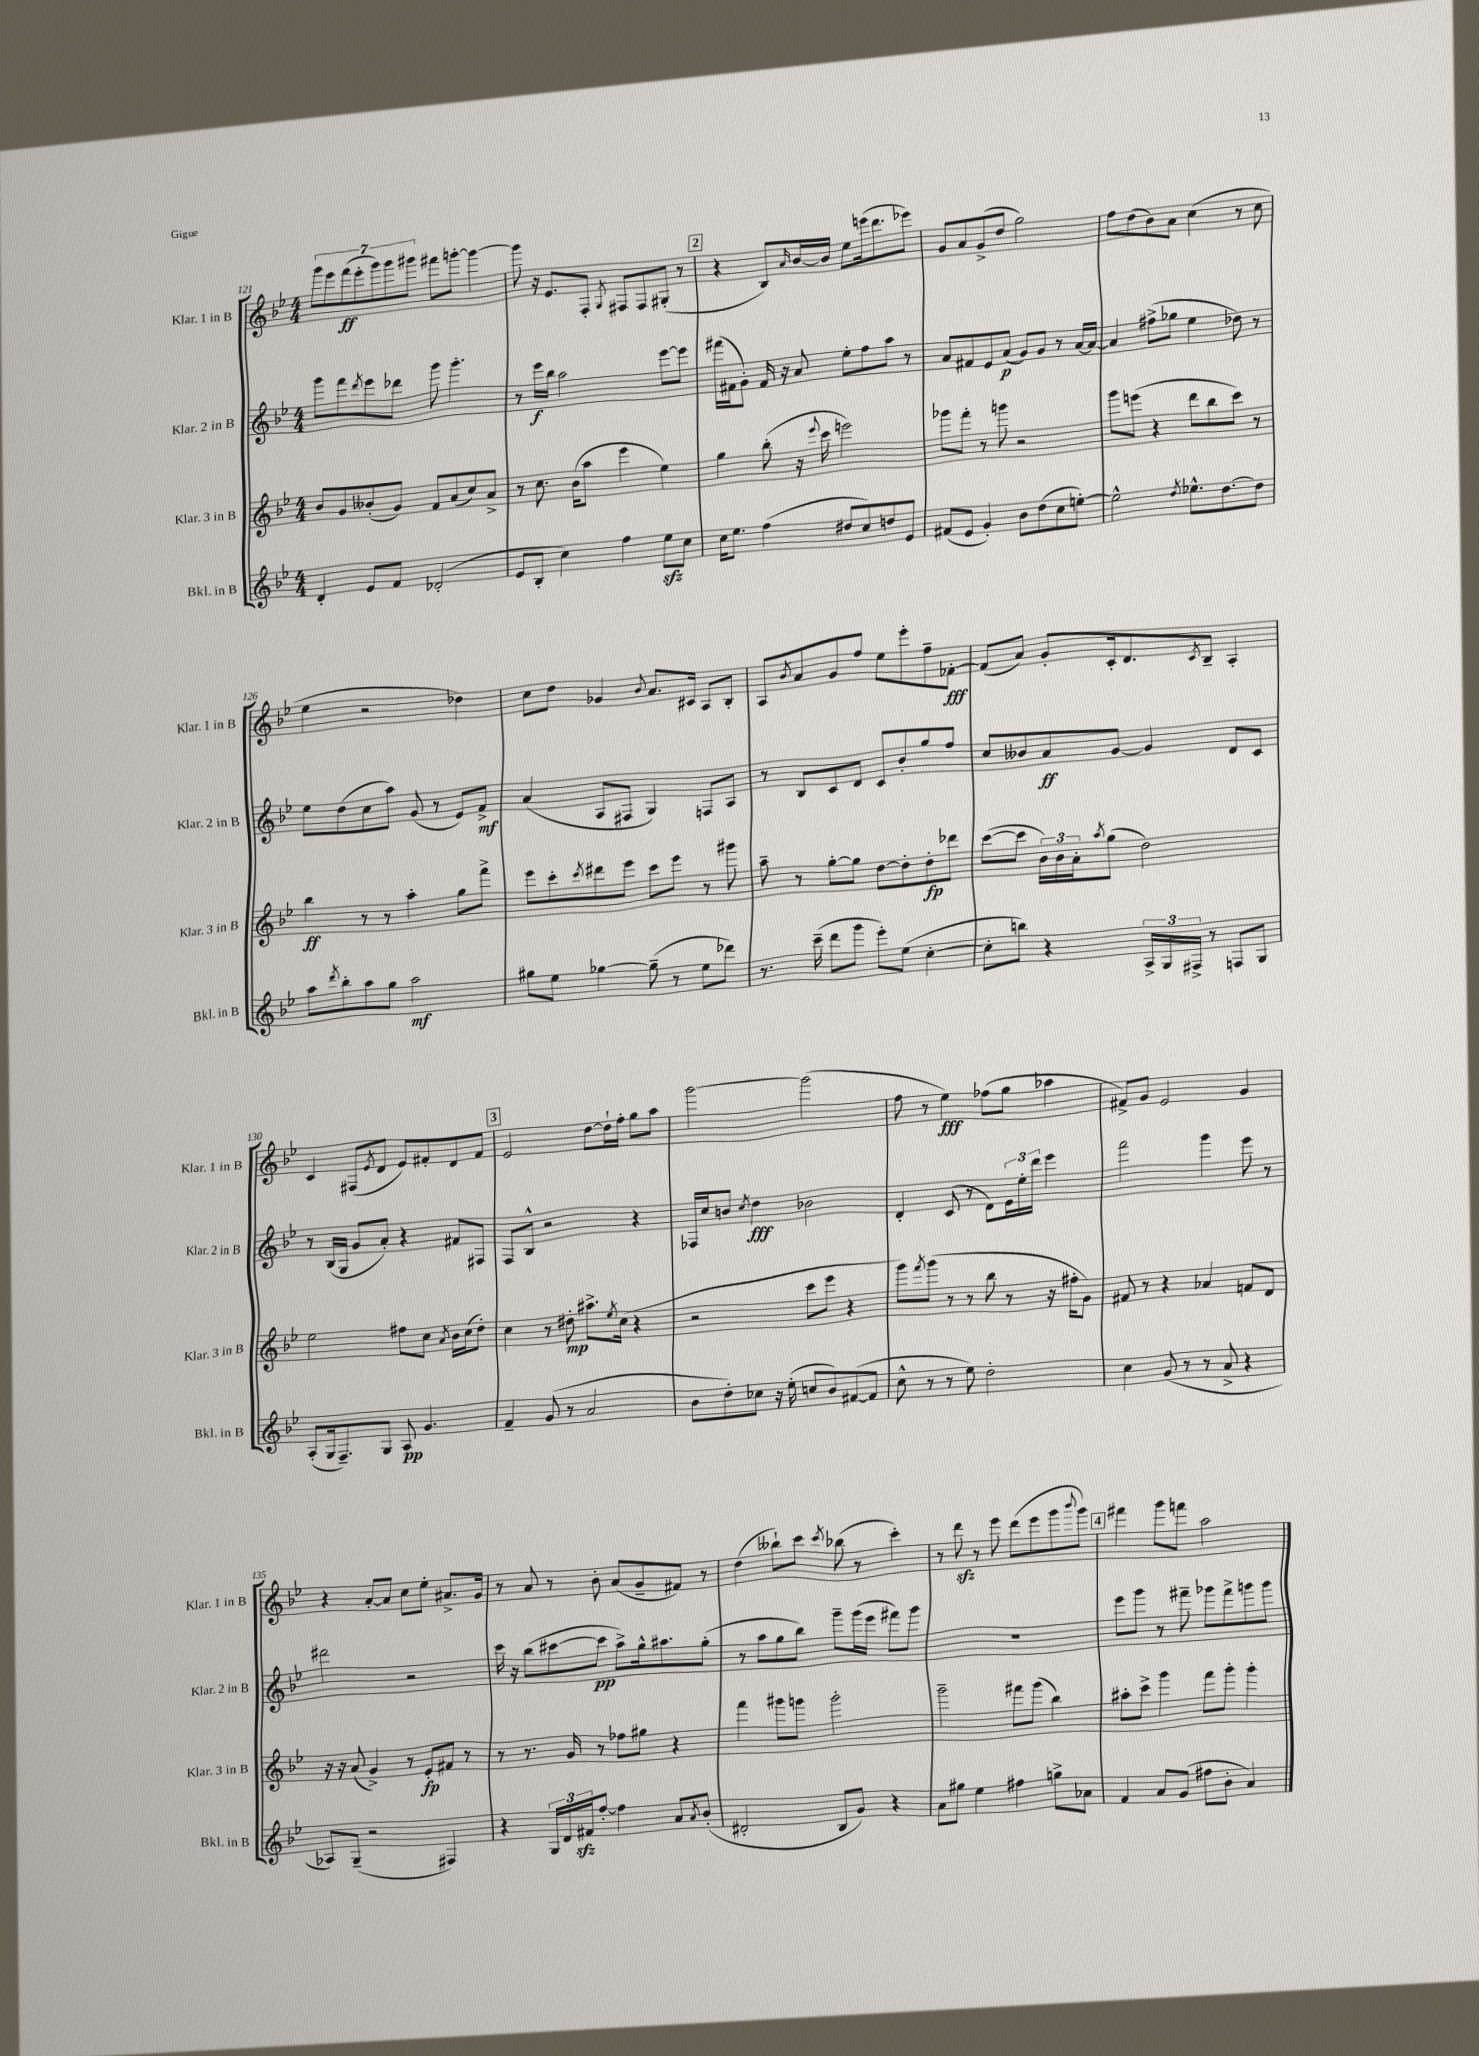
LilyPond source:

<<
\new StaffGroup <<
\new Staff = "s0" \with { instrumentName = "Klar. 1 in B" shortInstrumentName = "Klar. 1 in B" } {
    \clef treble \key bes \major \numericTimeSignature \time 4/4
    \tuplet 7/4 { g'''8 ees'''8 f'''8\ff( ees'''8-. g'''8) g'''8 gis'''8 } fis'''8 g'''8~-. g'''4~ |
    g'''8 r16 ees'8. f8-. \acciaccatura { g8 } fis8 fis8 gis8-.( r8 |
    \mark \markup { \box "2" } r4 bes8) \grace { a'16 } bes'16~ bes'16 ees''8 e'''16( d'''8. ees'''8) |
    g'8 a'8 g'8->( d''8 g''2) |
    f''8 d''8( bes'8) a'8 c''4( r8 c''8 |
    ees''4 r2 des''4) |
    c''8 d''8 ges'4 \appoggiatura { bes'8 } a'8. cis'16 a8 bes8-. |
    a8 \acciaccatura { bes'8 } a'8 g'8 f''8 ees''8 ees'''8-. f''8-- fes'8~-.\fff |
    fes'8( a'8) g'8-. c'16-. d'8. \acciaccatura { c'8 } bes8-- a4-. |
    c'4 fis8( \acciaccatura { ees'8 } d'8 ees'8) fis'8-. d'8 fis'8 |
    \mark \markup { \box "3" } ees'2 d''8~ d''16-! f''16-. g''8 a''8 |
    g'''2~ g'''2( |
    f''8 r8 ees''4\fff) fes''8( g''8 aes''4 |
    fis'8->) g'8 ees'2 g'4 |
    r4 a'8~-. a'8 c''8 ees''8-. ais'8.-> g'16 |
    r8 a'8 r8 bes'8-. a'8( g'8-- fis'8) r8 |
    d''4( beses''8-!) c'''8 \acciaccatura { c'''8 } bes''8( r8 c'''4-.) |
    r8 d'''8\sfz r8 ees'''8 d'''8( ees'''8 g'''8 \appoggiatura { bes'''8 } g'''8) |
    \mark \markup { \box "4" } fis'''4 g'''8 f'''8 a''2 \bar "|." |
}
\new Staff = "s1" \with { instrumentName = "Klar. 2 in B" shortInstrumentName = "Klar. 2 in B" } {
    \clef treble \key bes \major \numericTimeSignature \time 4/4
    g'''8 f'''8 \acciaccatura { d'''8 } ees'''8 des'''8 g'''8 g'''4.-. |
    r8 ees'''16\f bes''16 a''2 ees'''8~ ees'''8 |
    \mark \markup { \box "2" } fis'''16( fis'16 g'8-.) fis'16 r16 a'8 ees''8-. f''8 a''8 r8 |
    a'8 fis'8 ees'8 a'8\p( g'8) g'8 r8 a'16~ a'16~ |
    a'4 fis''8->( ges''8 ees''4 des''8) r8 |
    ees''8 d''8( c''8 a''8) g'8( r8 ees'8) f'8->\mf |
    a'4( a8 fis8 g4) f8 a8 |
    r8 bes8 c'8 d'8 c'8 bes'8-. g''8 f''8 |
    c''8 beses'8 a'8\ff g'8~ g'4 d'8 c'8 |
    r8 bes16( g16 g'8 a'8-.) r4 fis'8 fis8 |
    \mark \markup { \box "3" } f8 bes8-^ r2 r4 |
    fes16 c''16 b'8 \acciaccatura { c''8 } d''4\fff bes'2 |
    d'4-. c'8( r8 d'8) \tuplet 3/2 { ees'16 ees''16-. d'''16 } ees'''4 |
    f'''2 g'''4 ees'''8 r8 |
    dis'''2 r2 |
    c'''16 r16 bes''8( cis'''8~ cis'''8\pp a''8->) g''16-^ ais''8. g''8-.( |
    r8 a''8 g''8 bes''8) g'''8-- g'''16( ees'''16 fis'''8) g'''8 |
    R1 |
    \mark \markup { \box "4" } ees'''8 g'''8 r8 fis'''8-- ges'''8 fis'''8-> g'''8 g'''8 \bar "|." |
}
\new Staff = "s2" \with { instrumentName = "Klar. 3 in B" shortInstrumentName = "Klar. 3 in B" } {
    \clef treble \key bes \major \numericTimeSignature \time 4/4
    bes'8 g'8 beses'8-.( g'8) f'8 a'8( c''8) a'8-> |
    r8 c''8. bes'16( a''8 ees'''4 ees''4) |
    \mark \markup { \box "2" } g''4 bes''8-.( r16 \appoggiatura { ees'''8 } c'''16 e'''2) |
    ges'''8 f'''8-. r8 g'''8 r2 |
    g'''8 e'''8( r4 d'''8 bes''8 c'''8) r8 |
    bes''4\ff r8 r8 a''4-. g''8 f'''8-> |
    ees'''8 c'''8-. \acciaccatura { c'''8 } dis'''8 ees'''8 c'''8 ees'''8 r8 gis'''8 |
    a''8-- r8 g''8~-. g''8 d''8~ d''8-. d''8-.\fp des'''8 |
    c'''8~( c'''8 \tuplet 3/2 { bes'16) bes'16 a'16-. } \acciaccatura { a''8 } g''8( d''2) |
    ees''2 fis''8 c''8 \acciaccatura { a'8 } bes'16 c''16( d''8-.) |
    \mark \markup { \box "3" } c''4 r8 dis''8-.\mp ais''8.-> \acciaccatura { ees''8 } c''16( r4 |
    r2 c'''8 ees'''8 r4 |
    g'''8) \acciaccatura { f'''8 } g'''8( r8 r8 bes''8 r8 r16 fis''16-. g'8) |
    fis'8 r8 r4 aes'4 f'8 d'8 |
    r16 r16 a'8( g'4->) r8 ees'8-.\fp fis'8 r8 |
    r8 r8. g'16 r8 fes''8 gis''8 r4 |
    f'''4 gis'''8 g'''8 g'''2-. |
    g'''2-- fis'''8 g'''8( bes''4) |
    \mark \markup { \box "4" } ais''8-. c'''8-> g'''4 f'''8 g'''8-. g'''4-. \bar "|." |
}
\new Staff = "s3" \with { instrumentName = "Bkl. in B" shortInstrumentName = "Bkl. in B" } {
    \clef treble \key bes \major \numericTimeSignature \time 4/4
    d'4-. ees'8 f'8 des'2-.( |
    ees'8 bes8-. c''4) f''4 ees''8\sfz c''8 |
    \mark \markup { \box "2" } c''16 ees''8. f''4( dis''8 c''8) d''8 ees'8 |
    fis'8( ees'8 g'4-.) bes'8 d''8( c''8 e''8~-.) |
    e''2-^ \acciaccatura { d''8 } ees''8.-^ d''8.~ d''8 |
    a''8 \acciaccatura { d'''8 } bes''8-. a''8 g''8 a''2\mf |
    gis''8 ees''8 ges''4~ ges''8--( r8 ees''8 des'''8) |
    r8. c'''16--( d'''8 g'''8 ees'''8-.) ees''8( c''4~-. |
    c''8-. b''8) r4 \tuplet 3/2 { a16-> g16 fis16-> } r8 f8 g8 |
    a8-.( g16 f8.--) g8 a8\pp g'4. |
    \mark \markup { \box "3" } f'4-- g'8( r8 a'2 |
    bes'8 d''8-.) ces''8 r16 ees''16-.( c''8 bes'8) fis'8~( fis'8 |
    c''8-^ r8 r8 ees''8) d''2-. |
    c''4 g'8( r8 r8 a'8-> r4 |
    aes8) g8--( r2 fis4) |
    r4 \tuplet 3/2 { g16 d'16 fis'16\sfz } f''8~-. f''4 a'8 \acciaccatura { a'8 } bes'8-.( |
    dis'2-. bes8 g'8) r4 |
    a'8 gis''8 ees''4 fis''4 g''8-> aes'8 |
    \mark \markup { \box "4" } f'4 a'8 g'8( fis''8 bes'8-. a'4) \bar "|." |
}
>>
>>
\layout { \context { \Score currentBarNumber = #121 } }
